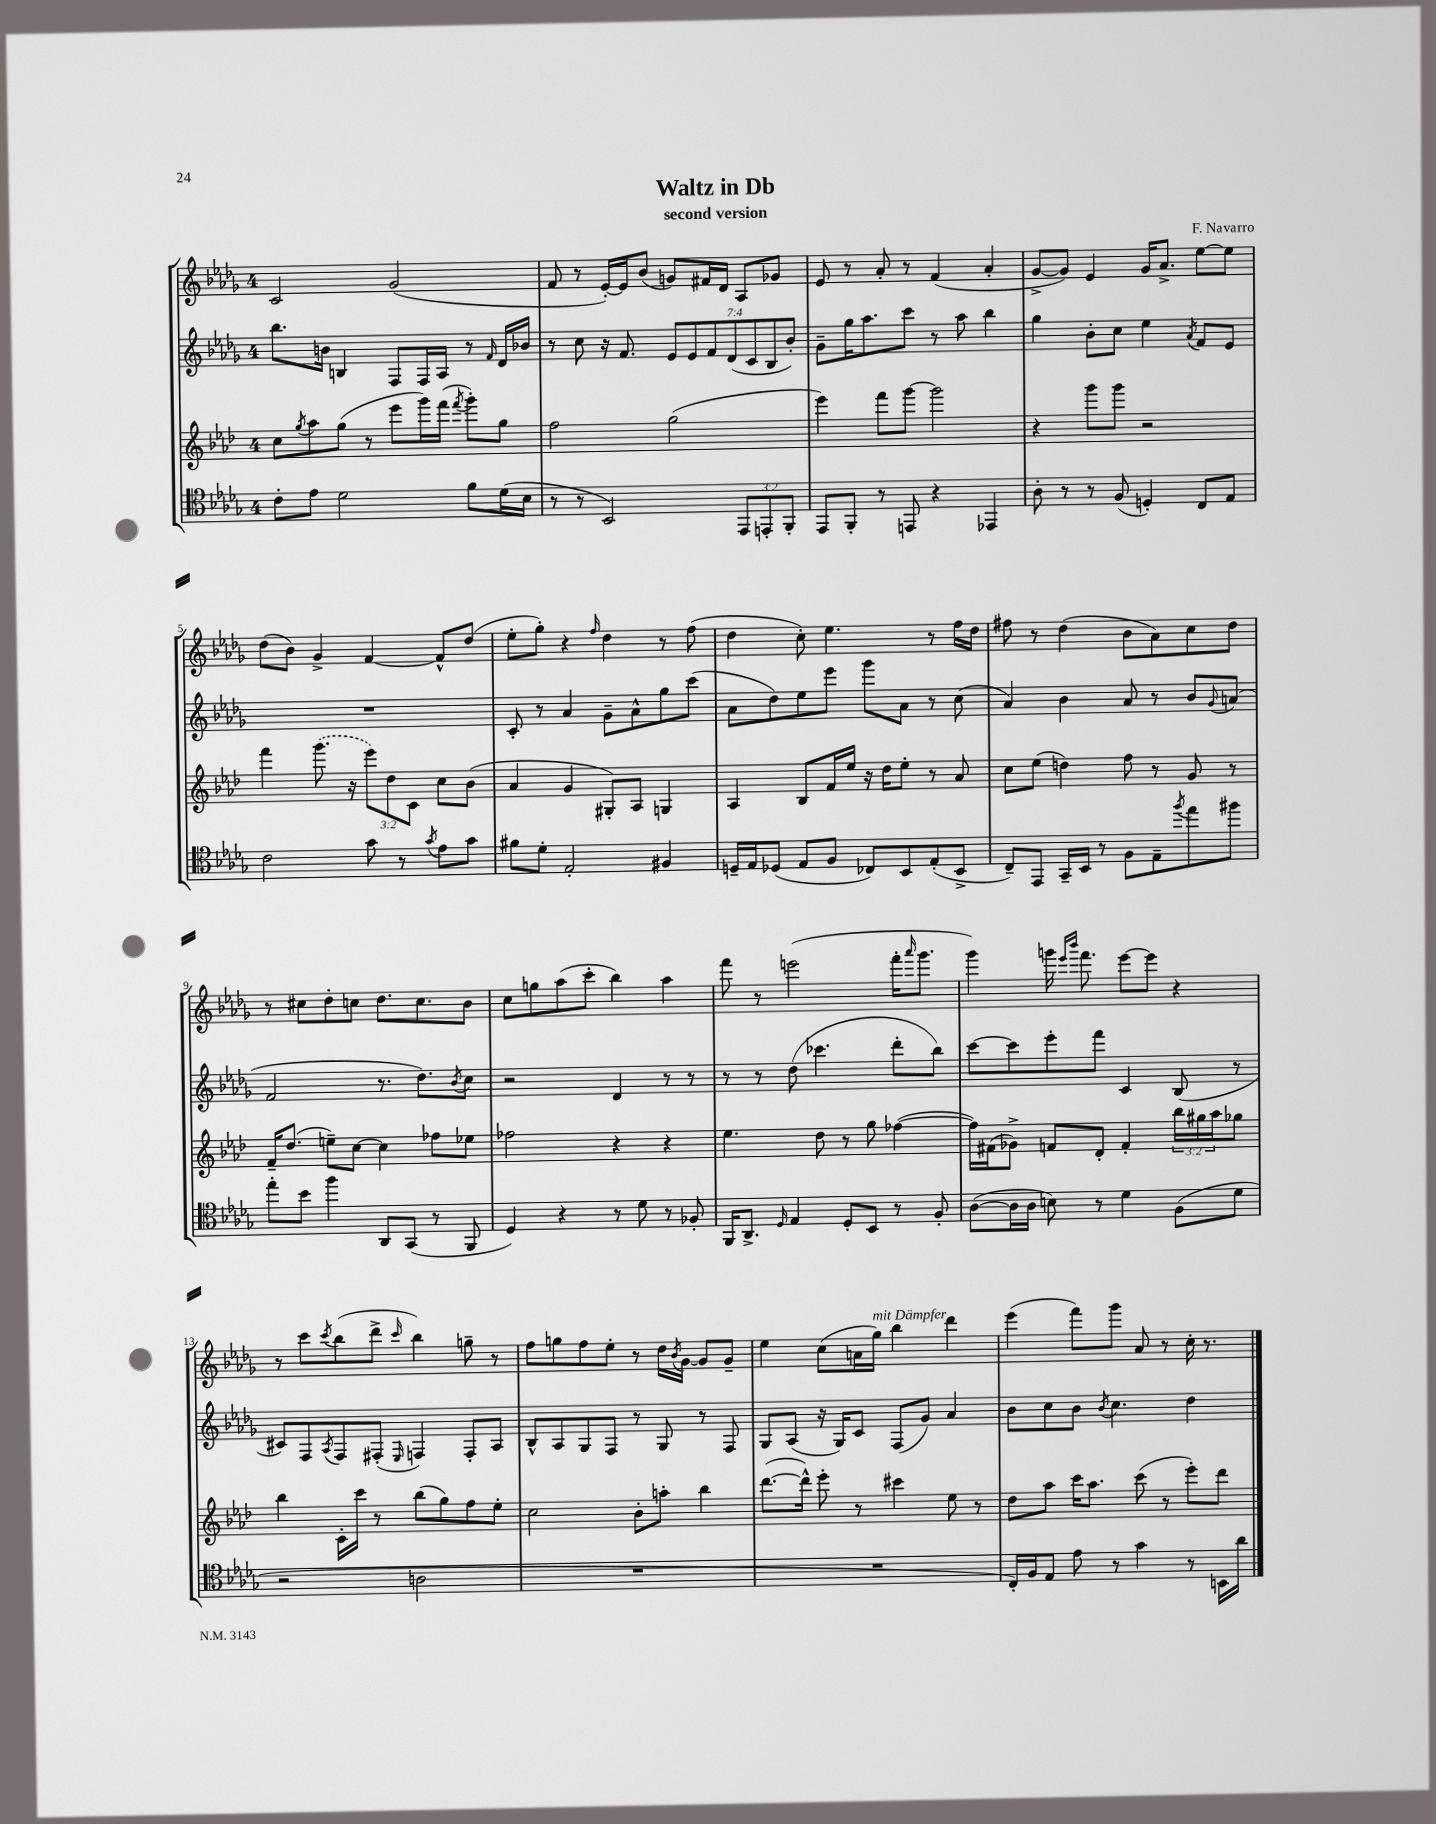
\header { title = "Waltz in Db" composer = "F. Navarro" subtitle = "second version" }
<<
\new StaffGroup <<
\new Staff = "s0" {
    \clef treble \key des \major \once \override Staff.TimeSignature.style = #'single-digit \time 4/4
    c'2 ges'2( |
    f'8 r8 ees'16~-.) ees'16 bes'8( g'8) fis'16 des'16 aes8 ges'8 |
    ees'8 r8 aes'8-. r8 f'4( aes'4-. |
    ges'8~-> ges'8) ees'4 ges'16 aes'8.-> ees''8~ ees''8 |
    des''8( bes'8) ges'4-> f'4~ f'8-^ des''8( |
    ees''8-. ges''8-.) r4 \grace { f''16 } des''4 r8 f''8( |
    des''4 c''8-.) ees''4. r8 f''16 des''16 |
    fis''8 r8 des''4( bes'8 aes'8) c''8 des''8 |
    r8 cis''8 des''8-. c''8 des''8. c''8. bes'8 |
    c''8 g''8 aes''8( c'''8-. bes''4) aes''4 |
    f'''8 r8 e'''2( f'''16-. \grace { aes'''16 } ges'''8. |
    ges'''4) g'''16 \grace { ees'''16 bes'''16 } f'''8. ees'''8~ ees'''8 r4 |
    r8 c'''8 \acciaccatura { c'''8 } bes''8( des'''8-> \grace { c'''16 } bes''4) g''8-- r8 |
    f''8 g''8 f''8 ees''8-. r8 des''16 \acciaccatura { bes'8 } ges'16~ ges'8 ges'8-- |
    ees''4 c''8( a'16 ges''16^\markup { \italic "mit Dämpfer" }) bes''4 des'''4 |
    ees'''4( f'''8) ges'''8 aes'8 r8 c''16-. r8. \bar "|." |
}
\new Staff = "s1" {
    \clef treble \key des \major \once \override Staff.TimeSignature.style = #'single-digit \time 4/4 \override Staff.TupletNumber.text = #tuplet-number::calc-fraction-text
    bes''8. b'16 b4 f8 f16 aes16 r8 \grace { f'16 } des'16 bes'16 |
    r8 c''8 r16 f'8. \tuplet 7/4 { ees'8 ees'8 f'8 des'8( c'8 bes8 bes'8-.) } |
    ges'8-- ges''16 aes''8. c'''8 r8 aes''8 bes''4 |
    ges''4 bes'8-. c''8 ees''4 \acciaccatura { aes'8 } f'8 ees'8 |
    R1 |
    c'8-. r8 aes'4 ges'8-- aes'8-^ ges''8 c'''8( |
    aes'8 des''8) ees''8 ees'''8 ges'''8 aes'8 r8 c''8( |
    aes'4) bes'4 aes'8 r8 bes'8 \appoggiatura { ges'8 } a'8( |
    f'2 r8. des''8.) \acciaccatura { bes'8 } c''8 |
    r2 des'4 r8 r8 |
    r8 r8 des''8( ces'''4. des'''8-. bes''8) |
    c'''8~ c'''8 ees'''8-. f'''8 c'4 bes8( r8 |
    cis'8) f8 \acciaccatura { aes8 } f8 fis8-.( \grace { ees16 } f4) f8-. aes8 |
    bes8-^ aes8 ges8 f8 r8 ges8 r8 f8 |
    ges8 aes8( r16 ges16) c'8 f8( ges'8) aes'4 |
    bes'8 c''8 bes'8 \acciaccatura { bes'8 } c''4. des''4 \bar "|." |
}
\new Staff = "s2" {
    \clef treble \key aes \major \once \override Staff.TimeSignature.style = #'single-digit \time 4/4 \override Staff.TupletNumber.text = #tuplet-number::calc-fraction-text
    c''8 \acciaccatura { g''8 } aes''8 g''8( r8 ees'''8 g'''16) f'''16( \acciaccatura { f'''8 } g'''8-.) g''8 |
    f''2 g''2( |
    ees'''4) f'''8 g'''8~ g'''2 |
    r4 g'''8 g'''8 r2 |
    f'''4 \once \slurDashed g'''8.( r16 \tuplet 3/2 { ees'''8) des''8 c'8 } c''8 bes'8( |
    aes'4 g'4 gis8-.) aes8 g4 |
    aes4 bes8 f'16 ees''16 r16 des''16 ees''8-. r8 aes'8 |
    c''8 ees''8( d''4) f''8 r8 g'8 r8 |
    f'16-- des''8.( e''8--) c''8~ c''4 fes''8 ees''8 |
    fes''2 r4 r4 |
    ees''4. des''8 r8 g''8 fes''4~( |
    fes''16) fis'16( ges'8->) f'8 des'8-. f'4-. \tuplet 3/2 { bes''16 gis''16 aes''16 } ges''8 |
    bes''4 c'16-. c'''16 r8 bes''8( g''8) f''8 ees''8-. |
    c''2 bes'8-. a''8-. bes''4 |
    des'''8.~( des'''16-^) ees'''8-. r8 cis'''4 ees''8 r8 |
    des''8 aes''8 c'''16 aes''8. c'''8( r8 ees'''8-.) des'''8 \bar "|." |
}
\new Staff = "s3" {
    \clef tenor \key des \major \once \override Staff.TimeSignature.style = #'single-digit \time 4/4 \override Staff.TupletNumber.text = #tuplet-number::calc-fraction-text
    c'8-. ees'8 des'2 f'8 des'16( bes16 |
    r8 r8 bes,2) \tuplet 3/2 { ees,8 e,8-. f,8-. } |
    ees,8 f,8-. r8 e,8 r4 ees,4 |
    aes8-. r8 r8 f8( d4-.) c8 ees8 |
    c'2 ges'8 r8 \acciaccatura { ges'8 } ees'8 ges'8 |
    fis'8 des'8-. ees2-. fis4 |
    d16-- ees16 des8( ees8 f8 ces8) bes,8 ees8-.( bes,8-> |
    c8--) ees,8 ges,16-- bes,16 r8 f8 ees8-- \acciaccatura { f''8 } ees''8 fis''8 |
    ees''8-. bes'8 f''4 aes,8 ges,8( r8 f,8 |
    des4) r4 r8 des'8 r8 fes8-. |
    f,16 aes,8.-> \grace { des16 } ees4 des8-. bes,8 r8 f8-. |
    aes8~( aes16 aes16 b8) r8 des'4 f8( des'8 |
    r2 a2 |
    R1 |
    R1 |
    c16-.) f16 ees8 ees'8 r8 ges'4 r8 b,16 aes'16 \bar "|." |
}
>>
>>
